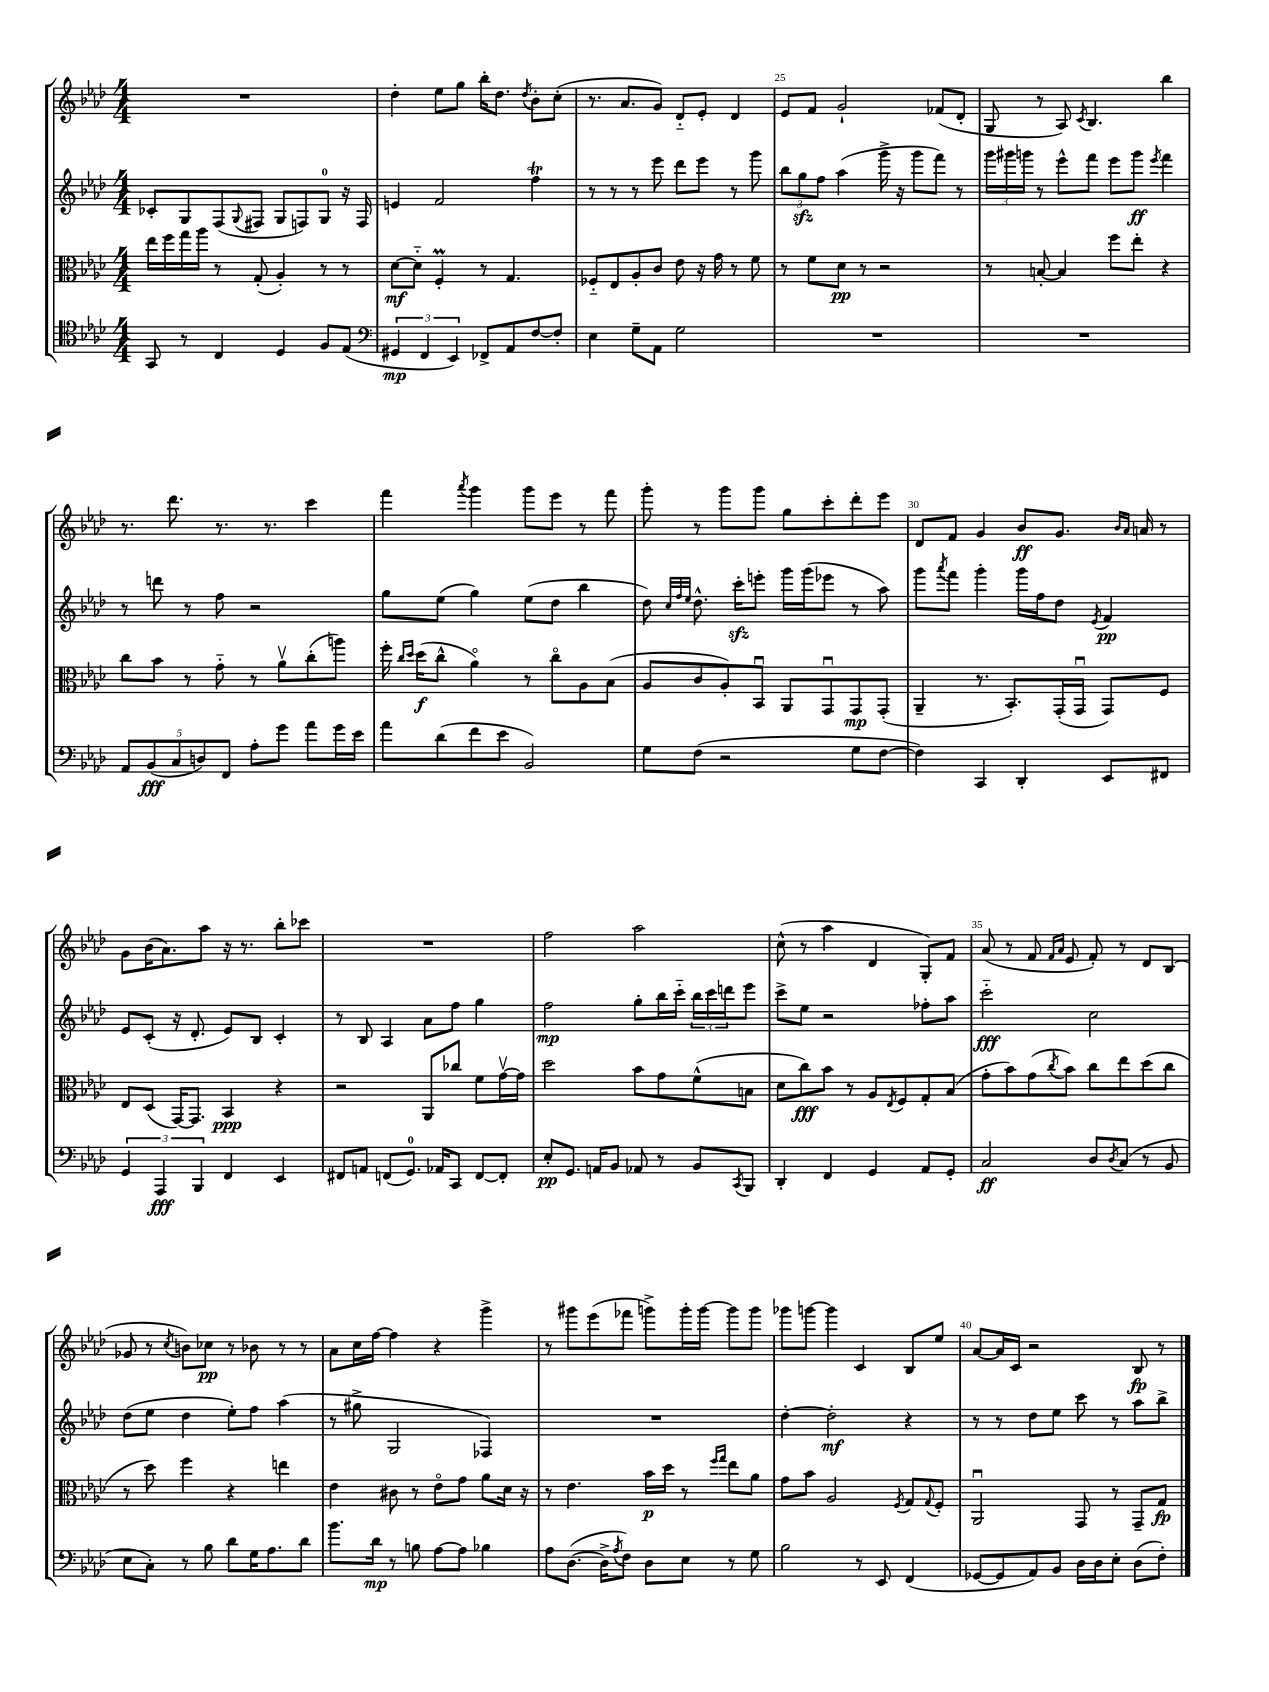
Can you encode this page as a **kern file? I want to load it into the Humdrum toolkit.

**kern	**dynam	**kern	**dynam	**kern	**dynam	**kern	**dynam
*part4	*part4	*part3	*part3	*part2	*part2	*part1	*part1
*staff4	*staff4	*staff3	*staff3	*staff2	*staff2	*staff1	*staff1
*clefC4	*	*clefC3	*	*clefG2	*	*clefG2	*
*k[b-e-a-d-]	*	*k[b-e-a-d-]	*	*k[b-e-a-d-]	*	*k[b-e-a-d-]	*
*M4/4	*	*M4/4	*	*M4/4	*	*M4/4	*
=22	=22	=22	=22	=22	=22	=22	=22
8GG/	.	16ee-\LL	.	8c-X'/L	.	1r	.
.	.	16ff\	.	.	.	.	.
8r	.	16gg\	.	8G/	.	.	.
.	.	16aa-\JJ	.	.	.	.	.
4C/	.	8r	.	(8F/	.	.	.
.	.	.	.	8qqG/	.	.	.
.	.	(8G'/	.	8F#X/J	.	.	.
4D-/	.	4A-'/)	.	8G/L	.	.	.
.	.	.	.	8Fn/)	.	.	.
8F/L	.	8r	.	8G/J	.	.	.
(8E-/J	.	8r	.	16r	.	.	.
.	.	.	.	16F/	.	.	.
=23	=23	=23	=23	=23	=23	=23	=23
*clefF4	*	*	*	*	*	*	*
6GG#X/	mp	[8d-\L	mf	4en/	.	4dd-'\	.
.	.	8d-\J]	.	.	.	.	.
6FF/	.	.	.	.	.	.	.
.	.	4FM'/	.	2f/	.	8ee-\L	.
6EE-/)	.	.	.	.	.	.	.
.	.	.	.	.	.	8gg\J	.
8FF-X^/L	.	8r	.	.	.	16bb-'\KL	.
.	.	.	.	.	.	8.dd-\J	.
8AA-/	.	4.G/	.	.	.	.	.
.	.	.	.	.	.	8qdd-/	.
[8F/	.	.	.	4ffT\	.	8b-'\L	.
8F'/J]	.	.	.	.	.	(8cc'\J	.
=24	=24	=24	=24	=24	=24	=24	=24
4E-\	.	8F-X/L	.	8r	.	8.r	.
.	.	8E-/	.	8r	.	.	.
.	.	.	.	.	.	8.a-/L	.
8G~\L	.	8A-'/	.	8r	.	.	.
8AA-\J	.	8c/J	.	8eee-\	.	8g/J)	.
2G\	.	8e-\	.	8ddd-\L	.	8d-/L	.
.	.	16r	.	8eee-\J	.	8e-'/J	.
.	.	16g\	.	.	.	.	.
.	.	8r	.	8r	.	4d-/	.
.	.	8f\	.	8ggg\	.	.	.
=25	=25	=25	=25	=25	=25	=25	=25
1r	.	8r	.	12bb-\L	.	8e-/L	.
.	.	.	.	12ggzz\	.	.	.
.	.	8f\L	.	.	.	8f/J	.
.	.	.	.	12ff\J	.	.	.
.	.	8d-\J	pp	(4aa-\	.	2g`/	.
.	.	8r	.	.	.	.	.
.	.	2r	.	16ggg^\	.	.	.
.	.	.	.	16r	.	.	.
.	.	.	.	8ggg\L	.	.	.
.	.	.	.	8fff\J)	.	(8f-X/L	.
.	.	.	.	8r	.	8d-'/J	.
=26	=26	=26	=26	=26	=26	=26	=26
1r	.	8r	.	24ggg\LL	.	8G/	.
.	.	.	.	24ggg#X\	.	.	.
.	.	.	.	24gggn\JJ	.	.	.
.	.	[8Bn'/	.	8r	.	8r	.
.	.	4B/]	.	8eee-^^\L	.	8A-/)	.
.	.	.	.	.	.	8qc/	.
.	.	.	.	8fff\J	.	4.B-/	.
.	.	8ff\L	.	8eee-\L	.	.	.
.	.	8ee-'\J	.	8ggg\J	ff	.	.
.	.	.	.	8qeee-/	.	.	.
.	.	4r	.	4fff\	.	4bb-\	.
!!LO:LB:g=z
=27	=27	=27	=27	=27	=27	=27	=27
10AA-/L	.	8cc\L	.	8r	.	8.r	.
(10BB-/	fff	.	.	.	.	.	.
.	.	8b-\J	.	8dddn\	.	.	.
.	.	.	.	.	.	8.ddd-\	.
10C/	.	.	.	.	.	.	.
.	.	8r	.	8r	.	.	.
10Dn/)	.	.	.	.	.	.	.
.	.	8g\	.	8ff\	.	8.r	.
10FF/J	.	.	.	.	.	.	.
8A-'\L	.	8r	.	2r	.	.	.
.	.	.	.	.	.	8.r	.
8g\J	.	8a-v\L	.	.	.	.	.
8a-\L	.	(8cc'\	.	.	.	4ccc\	.
16g\L	.	8aan\J)	.	.	.	.	.
16e-\JJ	.	.	.	.	.	.	.
=28	=28	=28	=28	=28	=28	=28	=28
8a-\L	.	16ff'\	.	8gg\L	.	4fff\	.
.	.	16qqcc/LL	.	.	.	.	.
.	.	16qqdd-/JJ	.	.	.	.	.
.	.	(16dd-\KL	f	.	.	.	.
(8d-\	.	8cc^^\J	.	(8ee-\J	.	.	.
.	.	.	.	.	.	8qaaa-/	.
8f\	.	4a-\)	.	4gg\)	.	4ggg\	.
8e-\J	.	.	.	.	.	.	.
2BB-/)	.	8r	.	(8ee-\L	.	8ggg\L	.
.	.	8cc\L	.	8dd-\J	.	8eee-\J	.
.	.	8A-\	.	4bb-\	.	8r	.
.	.	(8B-\J	.	.	.	8fff\	.
=29	=29	=29	=29	=29	=29	=29	=29
8G\L	.	8A-/L	.	8dd-\)	.	8ggg'\	.
.	.	.	.	32qqcc/LLL	.	.	.
.	.	.	.	32qqff/	.	.	.
.	.	.	.	32qqee-/JJJ	.	.	.
(8F\J	.	8c/	.	8.dd-^^\	.	8r	.
2r	.	8A-'/)	.	.	.	8ggg\L	.
.	.	.	.	16ccczz'\KL	.	.	.
.	.	8BB-u/J	.	8eeen'\J	.	8ggg\J	.
.	.	8AA-/L	.	16ggg\LL	.	8gg\L	.
.	.	.	.	(16ggg\J	.	.	.
.	.	8GGu/	.	8eee-X\J	.	8ccc'\	.
8G\L	.	8GG/	mp	8r	.	8ddd-'\	.
[8F\J	.	(8GG'/J	.	8aa-\)	.	8eee-\J	.
=30	=30	=30	=30	=30	=30	=30	=30
4F\])	.	4AA-~/	.	8ggg\L	.	8d-/L	.
.	.	.	.	8qaaa-/	.	.	.
.	.	.	.	8fff\J	.	8f/J	.
4CC/	.	8.r	.	4ggg'\	.	4g/	.
.	.	8.BB-'/L)	.	.	.	.	.
4DD-'/	.	.	.	16ggg\LL	.	8b-/L	ff
.	.	.	.	16ff\J	.	.	.
.	.	(16GG'/L	.	8dd-\J	.	8.g/J	.
.	.	16GGu/JJ	.	.	.	.	.
.	.	.	.	8qe-/	.	.	.
8EE-/L	.	8GG/L)	.	4f/	pp	.	.
.	.	.	.	.	.	16qqb-/LL	.
.	.	.	.	.	.	16qqa-/JJ	.
.	.	.	.	.	.	16an/	.
8FF#X/J	.	8F/J	.	.	.	8r	.
!!LO:LB:g=z
=31	=31	=31	=31	=31	=31	=31	=31
6GG/	.	8E-/L	.	8e-/L	.	8g\L	.
.	.	(8D-/J	.	(8c'/J	.	(16b-\K	.
6AAA-/	fff	.	.	.	.	.	.
.	.	.	.	.	.	8.a-\)	.
.	.	[16GG/KL)	.	16r	.	.	.
.	.	8.GG/J]	.	8.d-'/	.	.	.
6BBB-/	.	.	.	.	.	.	.
.	.	.	.	.	.	8aa-\J	.
4FF/	.	4BB-/	ppp	8e-/L)	.	16r	.
.	.	.	.	.	.	8.r	.
.	.	.	.	8B-/J	.	.	.
4EE-/	.	4r	.	4c'/	.	8bb-'\L	.
.	.	.	.	.	.	8ccc-X\J	.
=32	=32	=32	=32	=32	=32	=32	=32
8FF#X/L	.	2r	.	8r	.	1r	.
8AAn/J	.	.	.	8B-/	.	.	.
(8FFn/L	.	.	.	4A-/	.	.	.
8.GG/J)	.	.	.	.	.	.	.
.	.	8AA-/L	.	8a-\L	.	.	.
16AA-X/KL	.	.	.	.	.	.	.
8CC/J	.	8cc-X/J	.	8ff\J	.	.	.
[8FF/L	.	8f\L	.	4gg\	.	.	.
8FF'/J]	.	[16gv\L	.	.	.	.	.
.	.	16g\JJ]	.	.	.	.	.
=33	=33	=33	=33	=33	=33	=33	=33
8E-'/L	pp	2dd-\	.	2ff\	mp	2ff\	.
8.GG/J	.	.	.	.	.	.	.
16AAn/KL	.	.	.	.	.	.	.
8BB-/J	.	.	.	.	.	.	.
8AA-X/	.	8b-\L	.	8gg'\L	.	2aa-\	.
8r	.	8g\	.	16bb-\L	.	.	.
.	.	.	.	16ccc\JJ	.	.	.
8BB-/L	.	(8f^^\	.	24bb-\LL	.	.	.
.	.	.	.	24ccc\	.	.	.
.	.	.	.	24dddn\J	.	.	.
8qCC/	.	.	.	.	.	.	.
8BBB-/J	.	8Bn\J	.	8eee-\J	.	.	.
=34	=34	=34	=34	=34	=34	=34	=34
4DD-'/	.	8d-\L	.	8ccc^\L	.	(8cc^^\	.
.	.	8cc\)	fff	8ee-\J	.	8r	.
4FF/	.	8b-\J	.	2r	.	4aa-\	.
.	.	8r	.	.	.	.	.
4GG/	.	8A-/L	.	.	.	4d-/	.
.	.	8qE-/	.	.	.	.	.
.	.	8F/	.	.	.	.	.
8AA-/L	.	8G'/	.	8ff-X'\L	.	8G'/L)	.
8GG'/J	.	(8B-/J	.	8aa-\J	.	8f/J	.
=35	=35	=35	=35	=35	=35	=35	=35
2C/	ff	8g'\L	.	2ccc\	fff	(8a-/	.
.	.	8b-\)	.	.	.	8r	.
.	.	(8g\	.	.	.	8f/	.
.	.	.	.	.	.	16qqf/LL	.
.	.	8qcc/	.	.	.	16qqa-/JJ	.
.	.	8b-\J)	.	.	.	8e-/	.
8D-/L	.	8cc\L	.	2cc\	.	8f'/)	.
8qD-/	.	.	.	.	.	.	.
(8C/J	.	8ee-\	.	.	.	8r	.
8r	.	(8dd-\	.	.	.	8d-/L	.
8BB-/	.	8cc\J	.	.	.	(8B-/J	.
!!LO:LB:g=z
=36	=36	=36	=36	=36	=36	=36	=36
8E-\L	.	8r	.	(8dd-\L	.	8g-X/	.
8C'\J)	.	8dd-\)	.	8ee-\J	.	8r	.
.	.	.	.	.	.	8qcc/	.
8r	.	4ff\	.	4dd-\	.	8bn\L)	.
8B-\	.	.	.	.	.	8cc-X\J	pp
8d-\L	.	4r	.	8ee-'\L)	.	8r	.
16G\K	.	.	.	8ff\J	.	8b-X\	.
8.A-\	.	.	.	.	.	.	.
.	.	4een\	.	(4aa-\	.	8r	.
8d-\J	.	.	.	.	.	8r	.
=37	=37	=37	=37	=37	=37	=37	=37
8.b-\L	.	4e-\	.	8r	.	8a-\L	.
.	.	.	.	8gg#X^\	.	16cc\L	.
16d-\Jk	mp	.	.	.	.	[16ff\JJ	.
8r	.	8c#X\	.	2G/	.	4ff\]	.
8Bn\	.	8r	.	.	.	.	.
[8A-\L	.	8e-\L	.	.	.	4r	.
8A-\J]	.	8g\J	.	.	.	.	.
4B-X\	.	8a-\L	.	4F-X/)	.	4ggg^\	.
.	.	16d-\Jk	.	.	.	.	.
.	.	16r	.	.	.	.	.
=38	=38	=38	=38	=38	=38	=38	=38
8A-\L	.	8r	.	1r	.	8r	.
([8.D-\J	.	4.e-\	.	.	.	8ggg#X\L	.
.	.	.	.	.	.	(8eee-\	.
16D-^\KL]	.	.	.	.	.	.	.
8qA-/	.	.	.	.	.	.	.
8F\J)	.	.	.	.	.	8fff-X\J	.
8D-\L	.	16b-\LL	p	.	.	8gggn^\L)	.
.	.	16dd-\JJ	.	.	.	.	.
8E-\J	.	8r	.	.	.	16ggg'\L	.
.	.	.	.	.	.	[16ggg\JJ	.
.	.	16qqff/LL	.	.	.	.	.
.	.	16qqgg/JJ	.	.	.	.	.
8r	.	8ee-\L	.	.	.	8ggg\L]	.
8G\	.	8a-\J	.	.	.	8ggg\J	.
=39	=39	=39	=39	=39	=39	=39	=39
2B-\	.	8g\L	.	[4dd-'\	.	8ggg-X\L	.
.	.	8b-\J	.	.	.	[8gggn\J	.
.	.	2A-/	.	2dd-'\]	mf	4ggg\]	.
8r	.	.	.	.	.	4c/	.
8EE-/	.	.	.	.	.	.	.
.	.	8qF/	.	.	.	.	.
(4FF/	.	8G/L	.	4r	.	8B-/L	.
.	.	8qqG/	.	.	.	.	.
.	.	8F'/J	.	.	.	8ee-/J	.
=40	=40	=40	=40	=40	=40	=40	=40
[8GG-X/L	.	2AA-u/	.	8r	.	[8a-/L	.
8GG-/]	.	.	.	8r	.	16a-/L]	.
.	.	.	.	.	.	16c/JJ	.
8AA-/)	.	.	.	8dd-\L	.	2r	.
8BB-/J	.	.	.	8ee-\J	.	.	.
16D-\LL	.	8GG/	.	8ccc\	.	.	.
16D-\J	.	.	.	.	.	.	.
8E-'\J	.	8r	.	8r	.	.	.
(8D-\L	.	8GG~/L	.	8aa-\L	.	8B-/	fp
8F'\J)	.	8G/J	fp	8bb-^\J	.	8r	.
==	==	==	==	==	==	==	==
*-	*-	*-	*-	*-	*-	*-	*-
